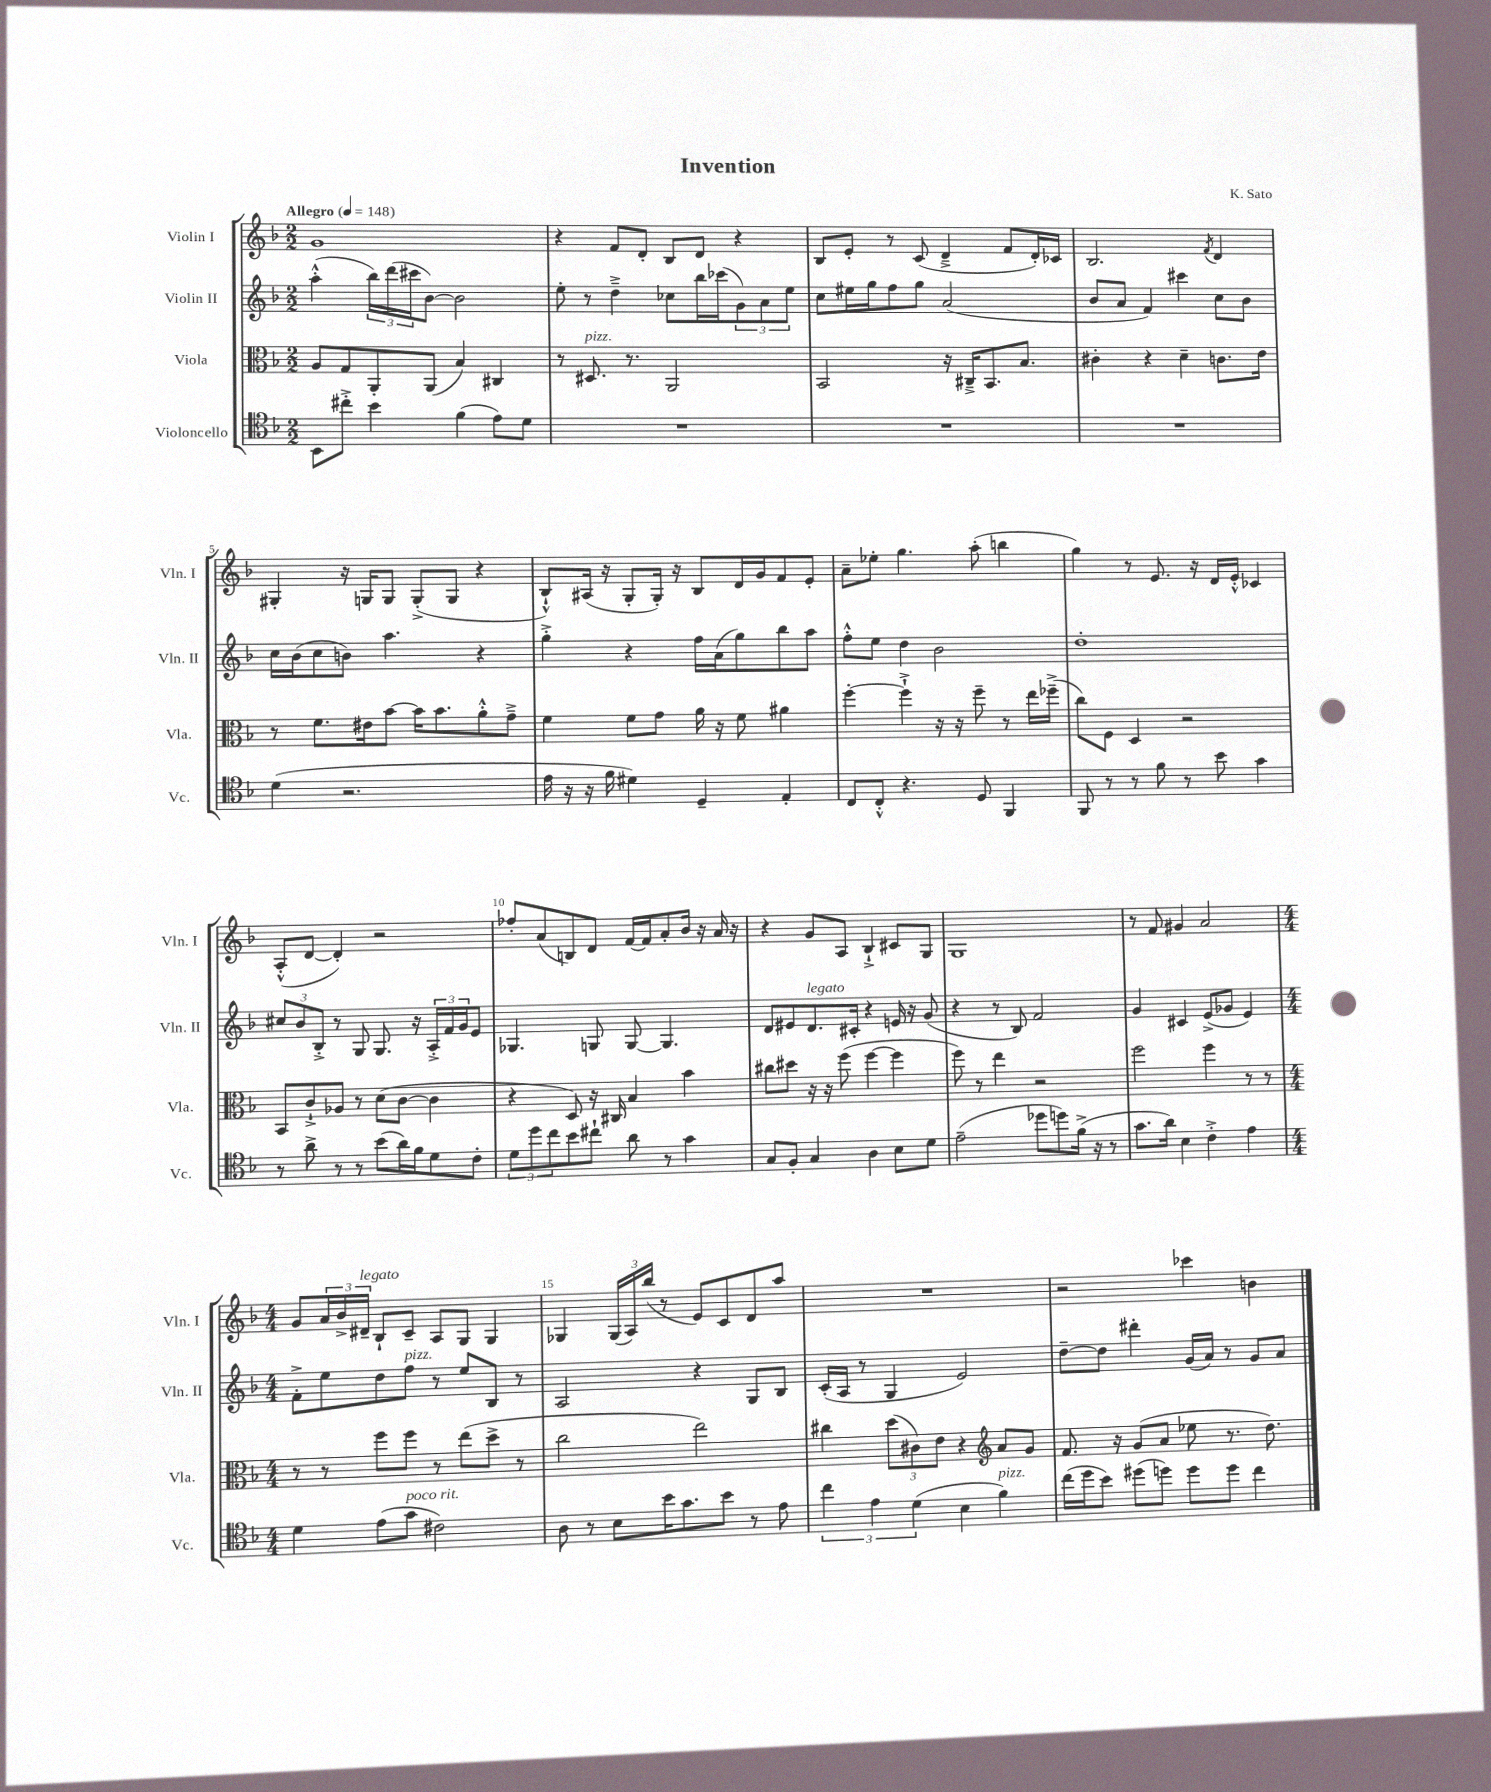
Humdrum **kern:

**kern	**kern	**kern	**kern
*staff4	*staff3	*staff2	*staff1
*clefC4	*clefC3	*clefG2	*clefG2
*k[b-]	*k[b-]	*k[b-]	*k[b-]
*M2/2	*M2/2	*M2/2	*M2/2
*MM148	*MM148	*MM148	*MM148
8BB-	8A	(4aa'^^	1g
8cc#'^	8G	.	.
4b-	8AA'	24bb-)	.
.	.	(24ddd	.
.	.	24ccc#	.
.	(8AA	[8b-)	.
(4f	4B-)	2b-]	.
8e)	4C#	.	.
8d	.	.	.
=	=	=	=
1r	8r	8ee'	4r
.	8.D#	8r	.
.	.	4dd~^	8f
.	8.r	.	.
.	.	.	8d'
.	2AA	8cc-	8B-
.	.	16bb-	8d
.	.	(16ccc-	.
.	.	12g)	4r
.	.	12a	.
.	.	12ee	.
=	=	=	=
1r	2BB-	8cc	8B-
.	.	16ee#	8e'
.	.	16gg	.
.	.	8ff	8r
.	.	8gg	(8c
.	16r	(2a	4d~^
.	16C#~^	.	.
.	8.BB-	.	.
.	.	.	8f
.	8.B-	.	.
.	.	.	16d')
.	.	.	16c-
=	=	=	=
1r	4c#'	8b-	2.B-
.	.	8a	.
.	4r	4f)	.
.	4d~	4ccc#	.
.	.	.	8qf
.	8.c	8cc	4d
.	.	8b-	.
.	16e	.	.
=	=	=	=
(4d	8r	16cc	4G#'
.	.	(16b-	.
.	8.f	8cc	.
2.r	.	8b)	16r
.	16e#	.	16G
.	[8b-	4.aa	8G
.	16b-]	.	(8G'^
.	8.b-	.	.
.	.	.	8G
.	8a'^^	4r	4r
.	8g~^	.	.
=	=	=	=
16e	4f	4gg'^	8B-`^^)
16r	.	.	.
16r	.	.	(16A#
16f	.	.	16r
4d#)	8f	4r	8G'
.	8g	.	16G')
.	.	.	16r
4D~	16a	16ff	8B-
.	16r	(16a	.
.	8f	8gg)	16d
.	.	.	16g
4E'	4a#	8bb-	8f
.	.	8aa	8e'
=	=	=	=
8C	[4ff'	8ff'^^	8a~
8C'^^	.	8ee	8ee-'
4.r	4ff`^]	4dd	4.gg
.	16r	2b-	.
.	16r	.	.
8D	8ff~	.	(8aa'
4FF	8r	.	4bb
.	16ee	.	.
.	(16ff-~^	.	.
=	=	=	=
8FF	8cc)	1dd'	4gg)
8r	8F	.	.
8r	4D	.	8r
8f	.	.	8.e
8r	2r	.	.
.	.	.	16r
8b-	.	.	16d
.	.	.	16e'^^
4g	.	.	4c-
=	=	=	=
8r	8BB-	12cc#	(8A'^^
.	.	12b-	.
8a^	8c`^	.	[8d
.	.	12B-'^	.
8r	8A-	8r	4d'])
8r	8r	8G	.
(8b-	(8d	8.G	2r
16a)	[8c	.	.
16f	.	16r	.
8d	4c]	24A'^	.
.	.	24f	.
.	.	24g	.
8c'	.	8e	.
=	=	=	=
12d	4r	4.G-	8ff-'
12dd	.	.	.
.	.	.	(8a
12cc	.	.	.
8b-	8D)	.	8B)
8cc#`	16r	8G	8d
.	16C#	.	.
8a	4B-	[8G	[16f
.	.	.	16f]
8r	.	4.G]	8a'
4g	4b-	.	16b-
.	.	.	16r
.	.	.	16a
.	.	.	16r
=	=	=	=
8G	8cc#	8d	4r
8F'	8dd#	8e#	.
4G	16r	8.d	8g
.	16r	.	.
.	(8ff	.	8A
.	.	16c#'	.
4A	[4ff	4r	4B-`^
8B-	4ff]	16e	8c#
.	.	16r	.
8d	.	(8g	8G
=	=	=	=
(2e~	8ff)	4r	1G
.	8r	.	.
.	4ee	8r	.
.	.	8B-)	.
8dd-	2r	2f	.
8dd)	.	.	.
(16f^	.	.	.
16r	.	.	.
8r	.	.	.
=	=	=	=
8.g	2ff	4g	8r
.	.	.	8f
16a)	.	.	.
4B-	.	4c#	4g#
4c'^	4ff	(8e^	2a
.	.	8g-	.
4e	8r	4e)	.
.	8r	.	.
=	=	=	=
*M4/4	*M4/4	*M4/4	*M4/4
4d	8r	8f'^	8g
.	8r	8ee	24a
.	.	.	24b-^
.	.	.	24d#~
(8e	8ff	8dd	8B-`
8g	8ff	8ff	8c~
2c#)	8r	8r	8A
.	(8ee	8ee	8G
.	8dd^	8B-	4G
.	8r	8r	.
=	=	=	=
8A	2cc	2A	4G-
8r	.	.	.
8B-	.	.	(24G-
.	.	.	24A)
.	.	.	(24bb-
16b-	.	.	8r
8.g	.	.	.
.	2ee)	4r	8e)
8b-	.	.	8c
8r	.	8G	8d
8e	.	8B-	8aa
=	=	=	=
6cc	4cc#	(16c'	1r
.	.	16A	.
.	.	8r	.
6e	.	.	.
.	(12dd	4G	.
(6d	12c#)	.	.
.	12e	.	.
4B-	4r	2e)	.
*	*clefG2	*	*
4f)	8a	.	.
.	8g	.	.
=	=	=	=
(16cc	8.f	[8dd~	2r
16dd	.	.	.
8b-)	.	8dd]	.
.	16r	.	.
(8dd#	(8g	4ddd#'	.
8dd)	8a	.	.
8dd	8ee-	(16g	4ccc-
.	.	16a)	.
8dd	8.r	8r	.
4cc	.	8g	4b
.	8.dd)	.	.
.	.	8a	.
==	==	==	==
*-	*-	*-	*-
